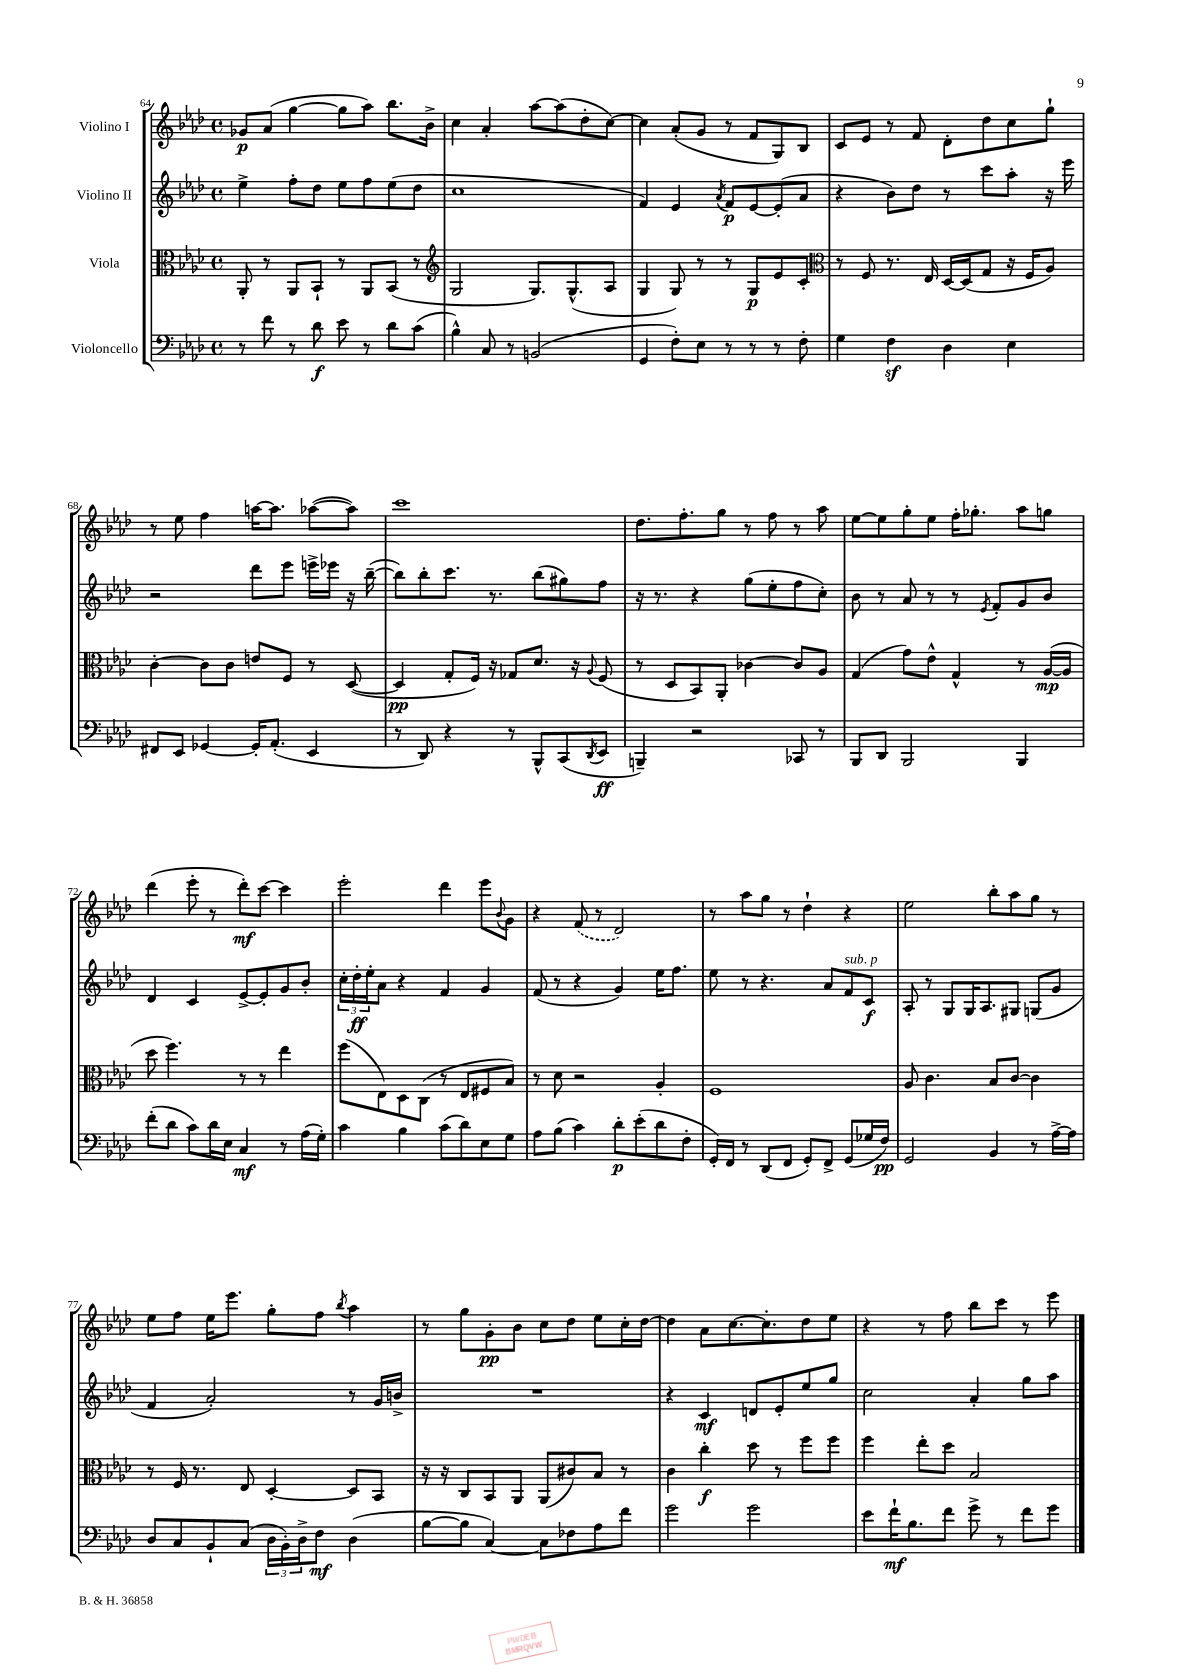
<<
\new StaffGroup <<
\new Staff = "s0" \with { instrumentName = "Violino I" } {
    \clef treble \key aes \major \defaultTimeSignature \time 4/4
    ges'8\p aes'8( g''4~ g''8 aes''8) bes''8. bes'16-> |
    c''4 aes'4-. aes''8~ aes''8( des''8-. c''8~) |
    c''4 aes'8-.( g'8 r8 f'8 g8) bes8 |
    c'8 ees'8 r8 f'8 des'8-. des''8 c''8 g''8-! |
    r8 ees''8 f''4 a''16~ a''8. aes''8~( aes''8) |
    c'''1 |
    des''8. f''8.-. g''8 r8 f''8 r8 aes''8 |
    ees''8~ ees''8 g''8-. ees''8 f''16-. ges''8.-. aes''8 g''8 |
    des'''4( ees'''8-. r8 des'''8-.\mf) c'''8~ c'''4 |
    ees'''2-. des'''4 ees'''8 \appoggiatura { bes'8 } g'8 |
    r4 \once \slurDashed f'8( r8 des'2) |
    r8 aes''8 g''8 r8 des''4-! r4 |
    ees''2 bes''8-. aes''8 g''8 r8 |
    ees''8 f''8 ees''16 ees'''8. g''8-. f''8 \acciaccatura { bes''8 } aes''4 |
    r8 g''8 g'8-.\pp bes'8 c''8 des''8 ees''8 c''16-. des''16~ |
    des''4 aes'8 c''8.~ c''8.-. des''8 ees''8 |
    r4 r8 f''8 bes''8 c'''8 r8 ees'''8 \bar "|." |
}
\new Staff = "s1" \with { instrumentName = "Violino II" } {
    \clef treble \key aes \major \defaultTimeSignature \time 4/4
    ees''4-> f''8-. des''8 ees''8 f''8 ees''8( des''8 |
    c''1 |
    f'4) ees'4 \acciaccatura { aes'8 } f'8\p ees'8~ ees'8-.( aes'8 |
    r4 bes'8) des''8 r8 c'''8 aes''8-. r16 ees'''16 |
    r2 des'''8 ees'''8 e'''16-> ees'''16 r16 bes''16~--( |
    bes''8) bes''8-. c'''8. r8. bes''8( gis''8) f''8 |
    r16 r8. r4 g''8( ees''8-. f''8 c''8-.) |
    bes'8 r8 aes'8 r8 r8 \acciaccatura { ees'8 } f'8-. g'8 bes'8 |
    des'4 c'4 ees'8~-> ees'8-. g'8 bes'8-. |
    \tuplet 3/2 { c''16-. des''16-.\ff ees''16-. } aes'8 r4 f'4 g'4 |
    f'8( r8 r4 g'4) ees''16 f''8. |
    ees''8 r8 r4. aes'8 f'8^\markup { \italic "sub. p" } c'8\f |
    aes8-. r8 g8 g16 aes8. gis8 g8( g'8 |
    f'4 aes'2-.) r8 g'16 b'16-> |
    R1 |
    r4 c'4\mf d'8 ees'8-. ees''8 g''8 |
    c''2 aes'4-. g''8 aes''8 \bar "|." |
}
\new Staff = "s2" \with { instrumentName = "Viola" } {
    \clef alto \key aes \major \defaultTimeSignature \time 4/4
    aes,8-. r8 aes,8 bes,8-! r8 aes,8 bes,8( r8 |
    \clef treble g2 g8.) g8.-^( aes8 |
    g4 g8) r8 r8 g8\p ees'8 c'8-. |
    \clef alto r8 f8 r8. ees16 des16~ des16( g8 r16 f16 aes8) |
    c'4~-. c'8 c'8 e'8 f8 r8 des8~( |
    des4\pp g8-. f16) r16 ges8 des'8. r16 \appoggiatura { aes8 } f8( |
    r8 des8 bes,8) aes,8-. ces'4~ ces'8 aes8 |
    g4( g'8) ees'8-^ g4-^ r8 aes16~\mp( aes16 |
    des''8 f''4.) r8 r8 ees''4 |
    f''8( ees8) des8 c8( r8 ees8 fis8 bes8) |
    r8 des'8 r2 aes4-. |
    f1 |
    aes8 c'4. bes8 c'8~ c'4 |
    r8 f16 r8. ees8 des4~-. des8 bes,8 |
    r16 r16 c8 bes,8 aes,8 aes,8( cis'8) bes8 r8 |
    c'4 c''4-.\f des''8 r8 f''8 f''8 |
    f''4 ees''8-. des''8 bes2 \bar "|." |
}
\new Staff = "s3" \with { instrumentName = "Violoncello" } {
    \clef bass \key aes \major \defaultTimeSignature \time 4/4
    r8 f'8 r8 des'8\f ees'8 r8 des'8 c'8( |
    bes4-^) c8 r8 b,2( |
    g,4 f8-.) ees8 r8 r8 r8 f8-. |
    g4 f4\sf des4 ees4 |
    fis,8 ees,8 ges,4~ ges,16-. aes,8.-.( ees,4 |
    r8 des,8) r4 r8 bes,,8-^ c,8( \acciaccatura { des,8 } ees,8\ff |
    b,,4--) r2 ces,8 r8 |
    bes,,8 des,8 bes,,2 bes,,4 |
    f'8-.( des'8 c'8) des'16 ees16 c4\mf r8 aes16( g16-.) |
    c'4 bes4 c'8( des'8) ees8 g8 |
    aes8 bes8( c'4) des'8-.\p ees'8-.( des'8 f8-. |
    g,16-.) f,16 r8 des,8( f,8 g,8-.) f,8-> g,8( ges16 f16\pp) |
    g,2 bes,4 r8 aes16~-> aes16 |
    des8 c8 bes,8-! c8( \tuplet 3/2 { des16 bes,16-.) des16-> } f8\mf des4( |
    bes8~ bes8 c4~) c8 fes8 aes8 f'8 |
    g'2 g'2 |
    ees'8 f'16-!\mf bes8. f'8 g'8-> r8 f'8 g'8 \bar "|." |
}
>>
>>
\layout { \context { \Score currentBarNumber = #64 } }
